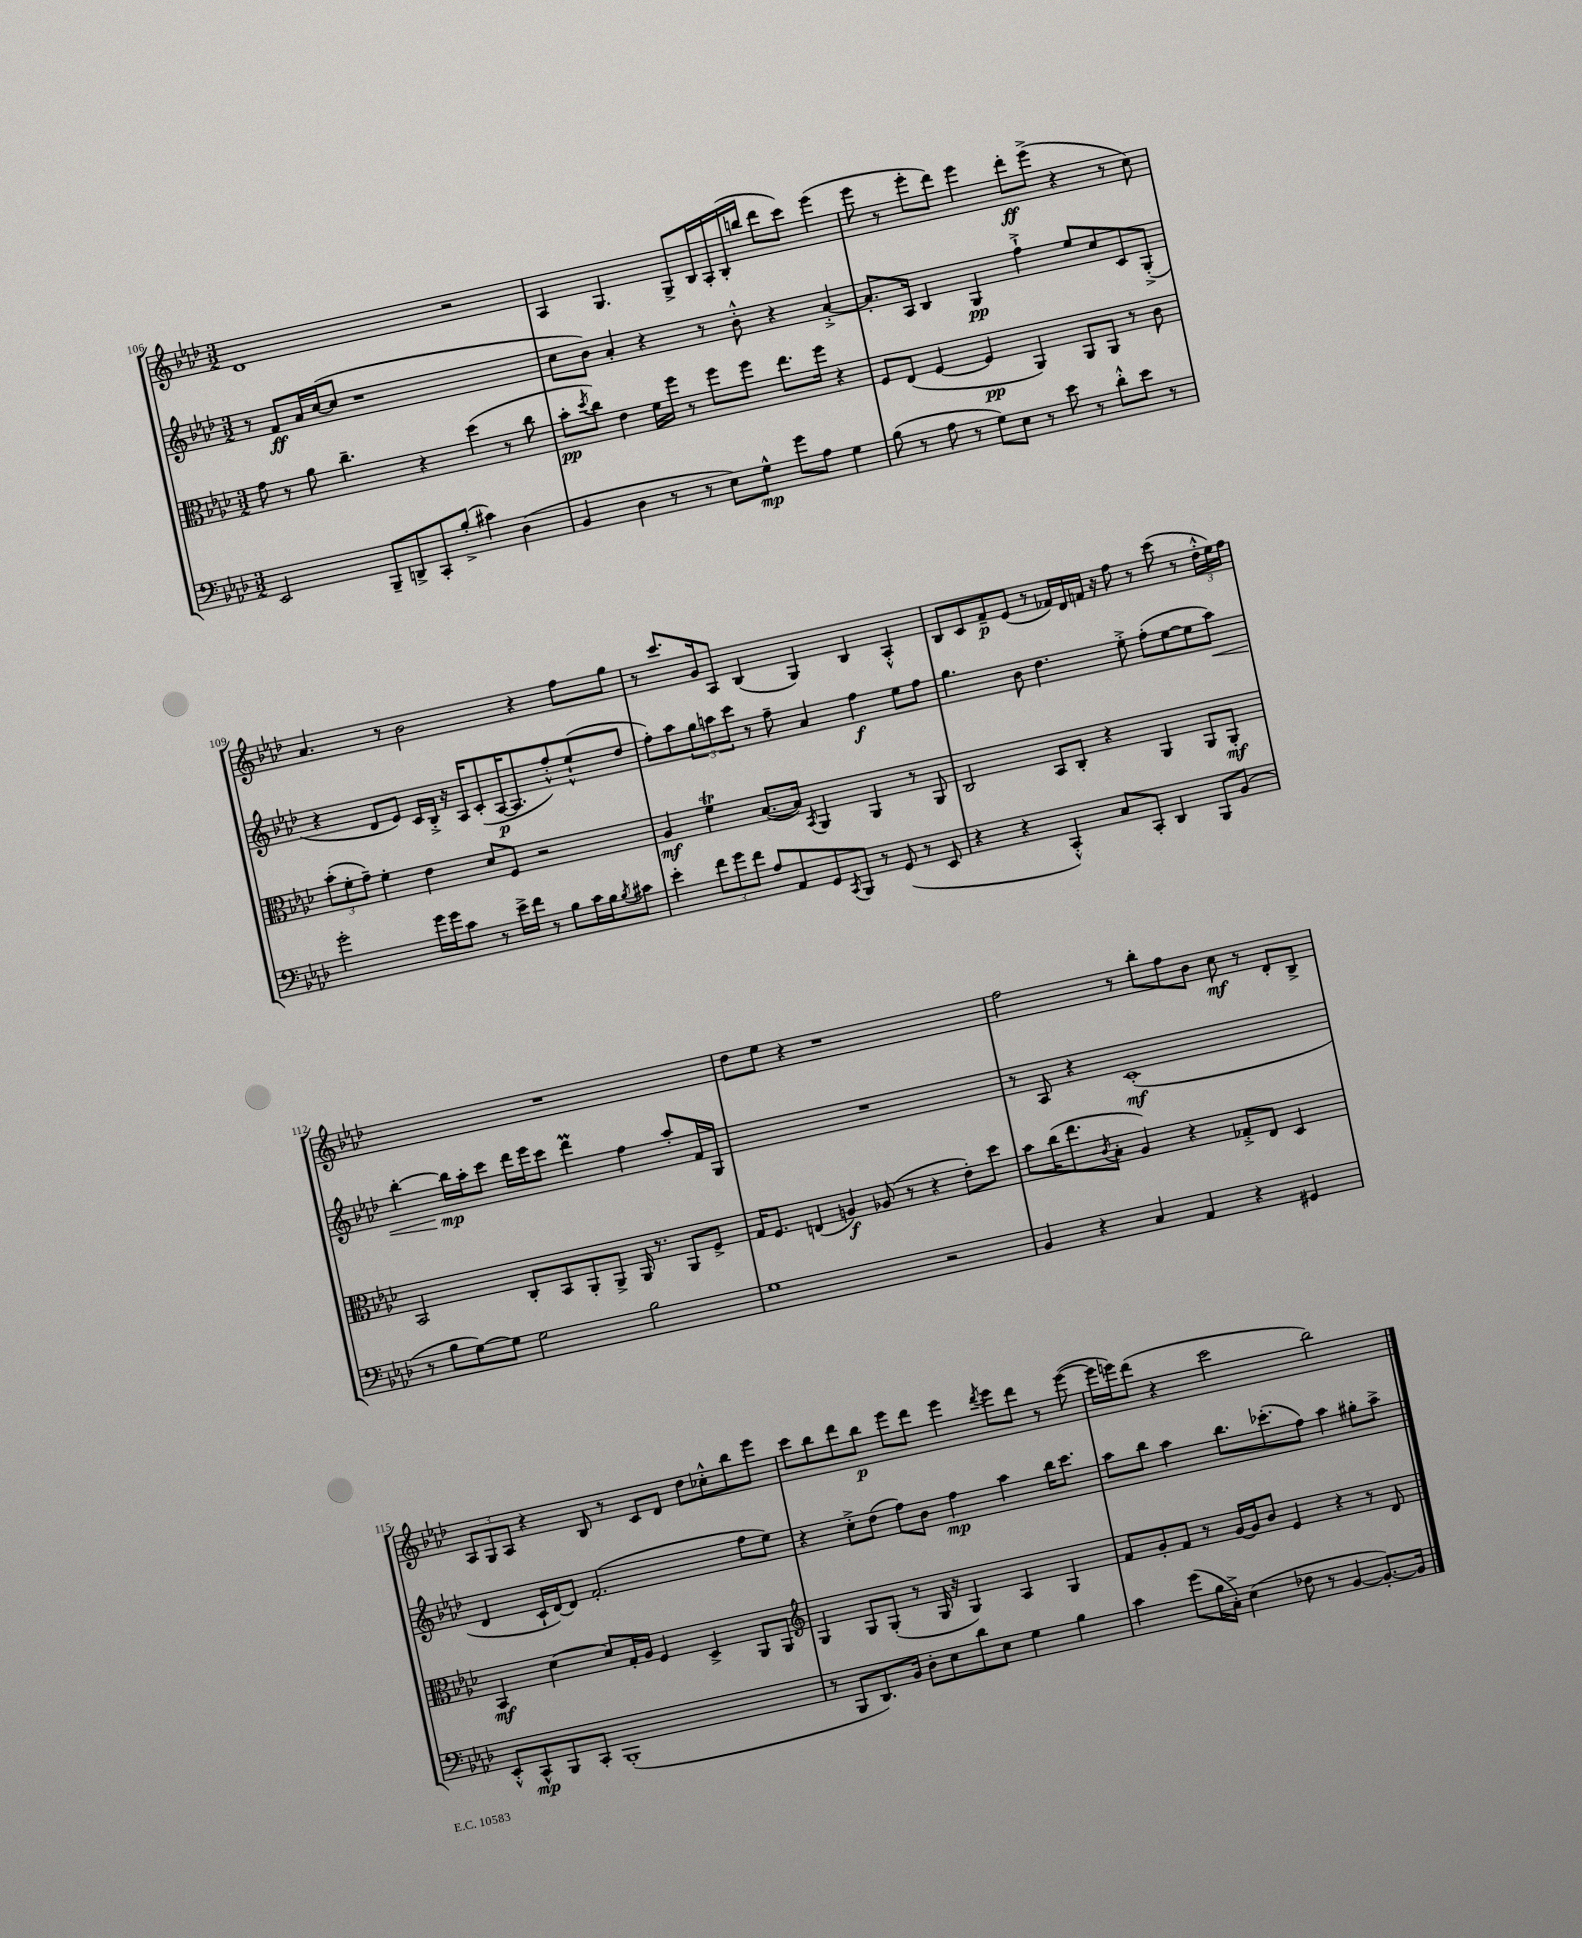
<<
\new StaffGroup <<
\new Staff = "s0" {
    \clef treble \key aes \major \numericTimeSignature \time 3/2
    des'1 r2 |
    aes4 g4. g8-> bes16 aes16-. bes16-.( b''16 des'''8 c'''8) ees'''4( |
    ees'''8 r8 ees'''8-. des'''8) ees'''4 des'''8-.\ff ees'''8->( r4 r8 c''8) |
    aes'4. r8 bes'2 r4 f''8 g''8 |
    r8 c'''8. g'16 aes8 bes4( g4) bes4 aes4-.-^ |
    bes8 c'8 f'8--\p ees'8( r8 fes'16) des'16 f'16 r16 f''8 r8 c'''8( r8 \tuplet 3/2 { des''16-.-^ ees''16) f''16 } |
    R1. |
    des''8 ees''8 r4 r1 |
    f''2 r8 bes''8-. f''8 bes'8 c''8\mf r8 des'8-. bes8-> |
    \tuplet 3/2 { aes8 g8 aes8 } r4 bes8 r8 c'8 des'8 des''8 ces''8-.-^ bes''8 ees'''8 |
    c'''8 bes''8 des'''8 bes''8\p ees'''8 des'''8 ees'''4 \acciaccatura { des'''8 } ees'''8 des'''8 r8 ees'''8~( |
    ees'''16 e'''16) des'''8( r4 c'''2 bes''2) \bar "|." |
}
\new Staff = "s1" {
    \clef treble \key aes \major \numericTimeSignature \time 3/2
    r8 f'8\ff aes'16 c''16~( c''8 r1 |
    c''8 bes'8) aes'4-. r4 r8 bes'8-.-^ r4 aes'4~-.-> |
    aes'8.-. aes16 bes4 g4\pp f''4-!-> ees''8 c''8 c'8 g8-.->( |
    r4 des'8 ees'8) c'16 bes16-.-> r16 aes16 c'8-.( aes16~\p aes8. f''8-.-^) ees''8-!-^( des''8 |
    f''8-.) aes''8 \tuplet 3/2 { g''8 a''8 c'''8 } r8 f''8-- aes'4 f''4\f ees''8 f''8 |
    g''4. bes'8 des''4. ees''8-.-> f''8-.( ees''8~ ees''8 aes''8\<) |
    bes''4~-. bes''16\mp\! aes''16-. c'''8 des'''16 ees'''16 c'''8 des'''4\prall f''4 aes''8-. f'16 g16 |
    R1. |
    r8 aes8 r4 c'1-.\mf( |
    des'4 c'16-! des'16~) des'8 f'2.-.( f''8 ees''8) |
    r4 c''8-.-> des''8( f''8) bes'8 f''4\mp aes''4 bes''16 c'''8. |
    aes''8 bes''8 aes''4 bes''8. ces'''8.-.( f''8) aes''4 gis''8-. aes''8-> \bar "|." |
}
\new Staff = "s2" {
    \clef alto \key aes \major \numericTimeSignature \time 3/2
    g'8 r8 aes'8 c''4.-- r4 des''4( r8 c''8 |
    bes'8-.\pp \acciaccatura { des''8 } c''8) ees'4 f'16 f''16 r8 f''8 f''8 ees''8. f''16 r4 |
    f8 ees8( f4~ f4\pp aes,4) aes,8 aes,8 r8 c'8 |
    \tuplet 3/2 { bes'8-.( f'8-. g'8--) } f'4-. ees'4 des'8 f8 r2 |
    aes4\mf f'4\trill bes8.~( bes16) \acciaccatura { bes,8 } aes,4 aes,4 r8 aes,8 |
    c2 bes,8 c8-. r4 aes,4 aes,8 aes,8-.\mf |
    bes,2 c8-. bes,8 aes,8-. aes,8-> aes,16 r8. aes,8 f8-> |
    g16 f8. e4( a4\f) aes8( r8 r4 ees'8-.) des''8 |
    bes'8 c''16( ees''8. \acciaccatura { c'8 } bes8-. aes4) r4 ges8-.-> ees8 des4 |
    bes,4\mf des'4~ des'8 g16-. aes16 f4 des4-> aes,8 aes,8 |
    \clef treble g4 g8 g8-.( r8 g16 r16 g4) aes4 g4 |
    f'8 g'8-. f'8 r8 g'16~ g'16 bes'8 ees'4 r4 r8 des'8 \bar "|." |
}
\new Staff = "s3" {
    \clef bass \key aes \major \numericTimeSignature \time 3/2
    ees,2 bes,,8-- d,8-> c,8-. bes8-.->( cis'4) des4( |
    bes,4 des4 r8 r8 ees8) g8-^\mp g'8 aes8 g4 |
    bes8( r8 aes8 r8 g8) ees8 r8 ees'8 r8 des'8-.-^ ees'8 r8 |
    g'2-. g'16 g'16 c'8 r8 ees'16-> f'16 r8 bes8 c'16 bes16 \acciaccatura { bes8 } cis'8 |
    ees'4-. \tuplet 3/2 { f'8 g'8 f'8 } aes8 aes,8 g,8 \acciaccatura { c,8 } bes,,8 r8 g,8( r8 ees,8 |
    r4 r4 c,4-.-^) c8 c,8-. des,4 bes,,8 bes,8( |
    r8 bes8 g8~) g8 g2 bes2 |
    g1 r2 |
    bes,4 r4 c4 aes,4 r4 gis,4 |
    ees,8-.-^ c,8-^\mp bes,,8 c,8-. bes,,1-.( |
    r8 bes,,8 des,8.) bes,16 des8-. ees8 des'8 ees8 g4 bes4 |
    c'4 g'8( bes16 c16-.->) ees4( fes8 r8 bes,4~ bes,8.~-.) bes,16 \bar "|." |
}
>>
>>
\layout { \context { \Score currentBarNumber = #106 } }
